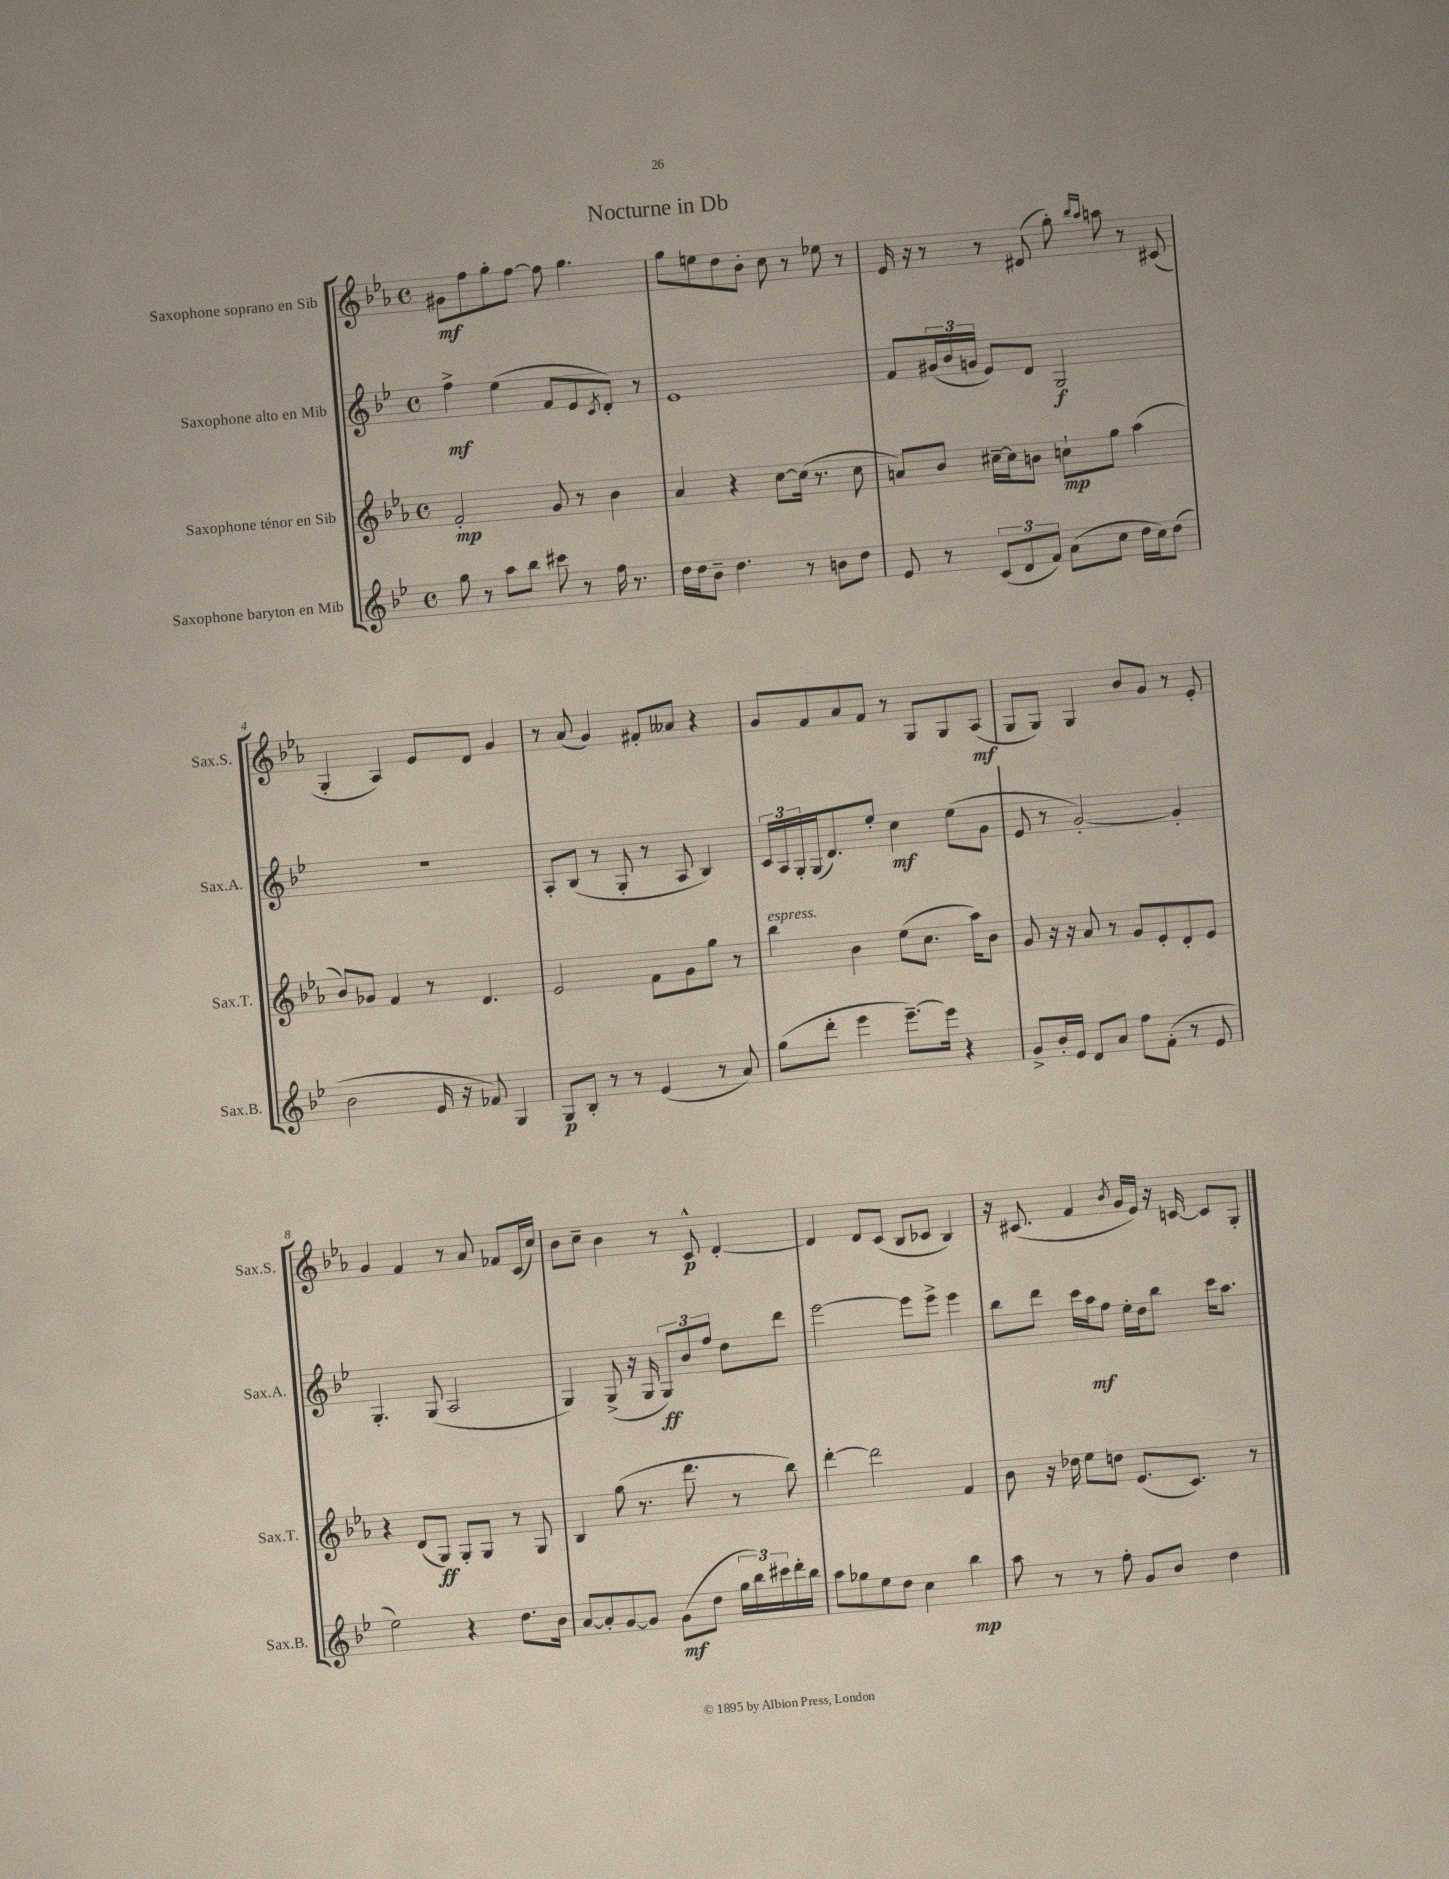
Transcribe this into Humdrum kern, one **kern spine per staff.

**kern	**dynam	**kern	**dynam	**kern	**dynam	**kern	**dynam
*part4	*part4	*part3	*part3	*part2	*part2	*part1	*part1
*staff4	*staff4	*staff3	*staff3	*staff2	*staff2	*staff1	*staff1
*I"Saxophone baryton en Mib	*	*I"Saxophone ténor en Sib	*	*I"Saxophone alto en Mib	*	*I"Saxophone soprano en Sib	*
*I'Sax.B.	*	*I'Sax.T.	*	*I'Sax.A.	*	*I'Sax.S.	*
*clefG2	*	*clefG2	*	*clefG2	*	*clefG2	*
*k[b-e-]	*	*k[b-e-a-]	*	*k[b-e-]	*	*k[b-e-a-]	*
*M4/4	*	*M4/4	*	*M4/4	*	*M4/4	*
*met(c)	*	*met(c)	*	*met(c)	*	*met(c)	*
=1	=1	=1	=1	=1	=1	=1	=1
8gg\	.	2f'/	mp	4ff^\	mf	8g#X\L	mf
8r	.	.	.	.	.	8ff\	.
8aa\L	.	.	.	(4ee-\	.	8gg'\	.
8bb-\J	.	.	.	.	.	[8ff\J	.
8ccc#X\	.	8g/	.	8f/L	.	8ff\]	.
8r	.	8r	.	8e-/	.	4.gg\	.
.	.	.	.	8qc/	.	.	.
16ff\	.	4b-\	.	8d'/J)	.	.	.
8.r	.	.	.	.	.	.	.
.	.	.	.	8r	.	.	.
=2	=2	=2	=2	=2	=2	=2	=2
16dd\LL	.	4a-/	.	1e-	.	8gg\L	.
16dd\J	.	.	.	.	.	.	.
8b-~\J	.	.	.	.	.	8een\	.
4.dd\	.	4r	.	.	.	8dd\	.
.	.	.	.	.	.	8b-'\J	.
.	.	[8cc\L	.	.	.	8cc\	.
8r	.	(16cc\Jk]	.	.	.	8r	.
.	.	8.r	.	.	.	.	.
8bn\L	.	.	.	.	.	8ee-X\	.
8dd\J	.	8cc\	.	.	.	8r	.
=3	=3	=3	=3	=3	=3	=3	=3
8e-/	.	8an/L)	.	8f/L	.	16e-/	.
.	.	.	.	.	.	16r	.
8r	.	8b-/J	.	(24g#X/L	.	8r	.
.	.	.	.	24b-/	.	.	.
.	.	.	.	24gn/JJ	.	.	.
(12c/L	.	[16cc#X~\LL	.	8e-/L)	.	8r	.
.	.	16cc#\J]	.	.	.	.	.
12d/	.	.	.	.	.	.	.
.	.	8bn\J	.	8d/J	.	(8d#X/	.
12f/J)	.	.	.	.	.	.	.
(8a\L	.	8ccn`\L	mp	2G/	f	8gg'\)	.
.	.	.	.	.	.	16qqbb-/LL	.
.	.	.	.	.	.	16qqaa-/JJ	.
8cc\J	.	8gg\J	.	.	.	8aan\	.
16dd\LL	.	(4aa-\	.	.	.	8r	.
16cc\J)	.	.	.	.	.	.	.
(8dd\J	.	.	.	.	.	(8c#X/	.
!!LO:LB:g=z
=4	=4	=4	=4	=4	=4	=4	=4
2b-\	.	8b-/L)	.	1r	.	4G'/	.
.	.	8g-X/J	.	.	.	.	.
.	.	4f/	.	.	.	4A-/)	.
16e-/	.	8r	.	.	.	8e-/L	.
16r	.	.	.	.	.	.	.
8f-X/)	.	4.d/	.	.	.	8d/J	.
4G/	.	.	.	.	.	4g/	.
=5	=5	=5	=5	=5	=5	=5	=5
8G/L	p	2e-/	.	8A'/L	.	8r	.
8B-'/J	.	.	.	(8B-/J	.	(8a-/	.
8r	.	.	.	8r	.	4g/)	.
8r	.	.	.	8G'/	.	.	.
(4e-/	.	8f\L	.	8r	.	8f#X'/L	.
.	.	8g\	.	8A/	.	8a--X/J	.
8r	.	8gg\J	.	4B-/)	.	4r	.
8a/)	.	8r	.	.	.	.	.
=6	=6	=6	=6	=6	=6	=6	=6
!	!	!LO:TX:a:i:t=espress.	!	!	!	!	!
(8gg\L	.	4bb-\	.	24c/LL	.	8g/L	.
.	.	.	.	24A/	.	.	.
.	.	.	.	24G'/	.	.	.
8ddd'\J	.	.	.	(16G/J	.	8f/	.
.	.	.	.	8.d/)	.	.	.
4eee-\	.	4b-\	.	.	.	8a-/	.
.	.	.	.	8ee-'/J	.	8f/J	.
[8.eee-~\L)	.	(8ee-\L	.	4cc\	mf	8r	.
.	.	8.cc\J	.	.	.	8G/L	.
16eee-\Jk]	.	.	.	.	.	.	.
4r	.	.	.	(8ee-\L	.	8G/	.
.	.	16aa-\KL)	.	.	.	.	.
.	.	8b-\J	.	8g\J	.	(8A-/J	mf
=7	=7	=7	=7	=7	=7	=7	=7
8g^/L	.	8g/	.	8e-/	.	8G/L	.
16b-'/L	.	16r	.	8r	.	8G/J)	.
16e-/JJ	.	16r	.	.	.	.	.
8d/L	.	8a-/	.	[2g'/)	.	4G/	.
8a/J	.	8r	.	.	.	.	.
8ff\L	.	8g/L	.	.	.	8b-/L	.
(8f'\J	.	8e-'/	.	.	.	8g/J	.
8r	.	8d'/	.	4g'/]	.	8r	.
8e-/	.	8e-/J	.	.	.	8e-'/	.
!!LO:LB:g=z
=8	=8	=8	=8	=8	=8	=8	=8
2ee-\)	.	4r	.	4.G'/	.	4g/	.
.	.	(8d/L	.	.	.	4f/	.
.	.	8G/J)	ff	(8G/	.	.	.
4r	.	8G'/L	.	2A/	.	8r	.
.	.	8G/J	.	.	.	8a-/	.
8.dd\L	.	8r	.	.	.	8f-X/L	.
.	.	8G/	.	.	.	(16c/L	.
16b-\Jk	.	.	.	.	.	16cc/JJ)	.
=9	=9	=9	=9	=9	=9	=9	=9
[8a/L	.	4B-/	.	4G/)	.	8b-\L	.
8a'/]	.	.	.	.	.	8cc~\J	.
[8g/	.	(8gg\	.	(8G^/	.	4b-\	.
8g/J]	.	8.r	.	16r	.	.	.
.	.	.	.	16G/	.	.	.
(8g\L	mf	.	.	12G/L)	ff	8r	.
.	.	8.ddd\	.	.	.	.	.
.	.	.	.	12b-/	.	.	.
8dd\J	.	.	.	.	.	8c^^/	p
.	.	.	.	12ff/J	.	.	.
24gg\LL	.	8r	.	8dd\L	.	[4d'/	.
24bb-\)	.	.	.	.	.	.	.
24ccc#X\	.	.	.	.	.	.	.
16ddd'\	.	8bb-\)	.	8ddd\J	.	.	.
16bb-\JJ	.	.	.	.	.	.	.
=10	=10	=10	=10	=10	=10	=10	=10
8aa\L	.	[4ddd'\	.	[2eee-\	.	4d/]	.
8gg-X\	.	.	.	.	.	.	.
8ee-\	.	2ddd\]	.	.	.	8d/L	.
8dd\J	.	.	.	.	.	(8c/J	.
4cc\	.	.	.	8eee-\L]	.	8B-/L	.
.	.	.	.	8eee-^\J	.	8c-X/J	.
4bb-\	mp	4f/	.	4eee-\	.	4B-/)	.
=11	=11	=11	=11	=11	=11	=11	=11
8aa\	.	8b-\	.	8bb-\L	.	16r	.
.	.	.	.	.	.	(8.c#X/	.
8r	.	16r	.	8ddd\J	.	.	.
.	.	16dd-X\	.	.	.	.	.
8r	.	8ee-\L	.	16ccc\LL	.	4f/	.
.	.	.	.	16aa\J	mf	.	.
8ff'\	.	8ddn\J	.	8ff\J	.	.	.
.	.	.	.	.	.	8qb-/	.
8g/L	.	(8.e-/L	.	16ee-'\LL	.	16g/LL	.
.	.	.	.	16dd\J	.	16e-/JJ)	.
8b-/J	.	.	.	8bb-\J	.	16r	.
.	.	8.c/J)	.	.	.	[16cn/	.
4dd\	.	.	.	16ccc\KL	.	8c/L]	.
.	.	.	.	8.aa\J	.	.	.
.	.	8r	.	.	.	8G'/J	.
==	==	==	==	==	==	==	==
*-	*-	*-	*-	*-	*-	*-	*-
